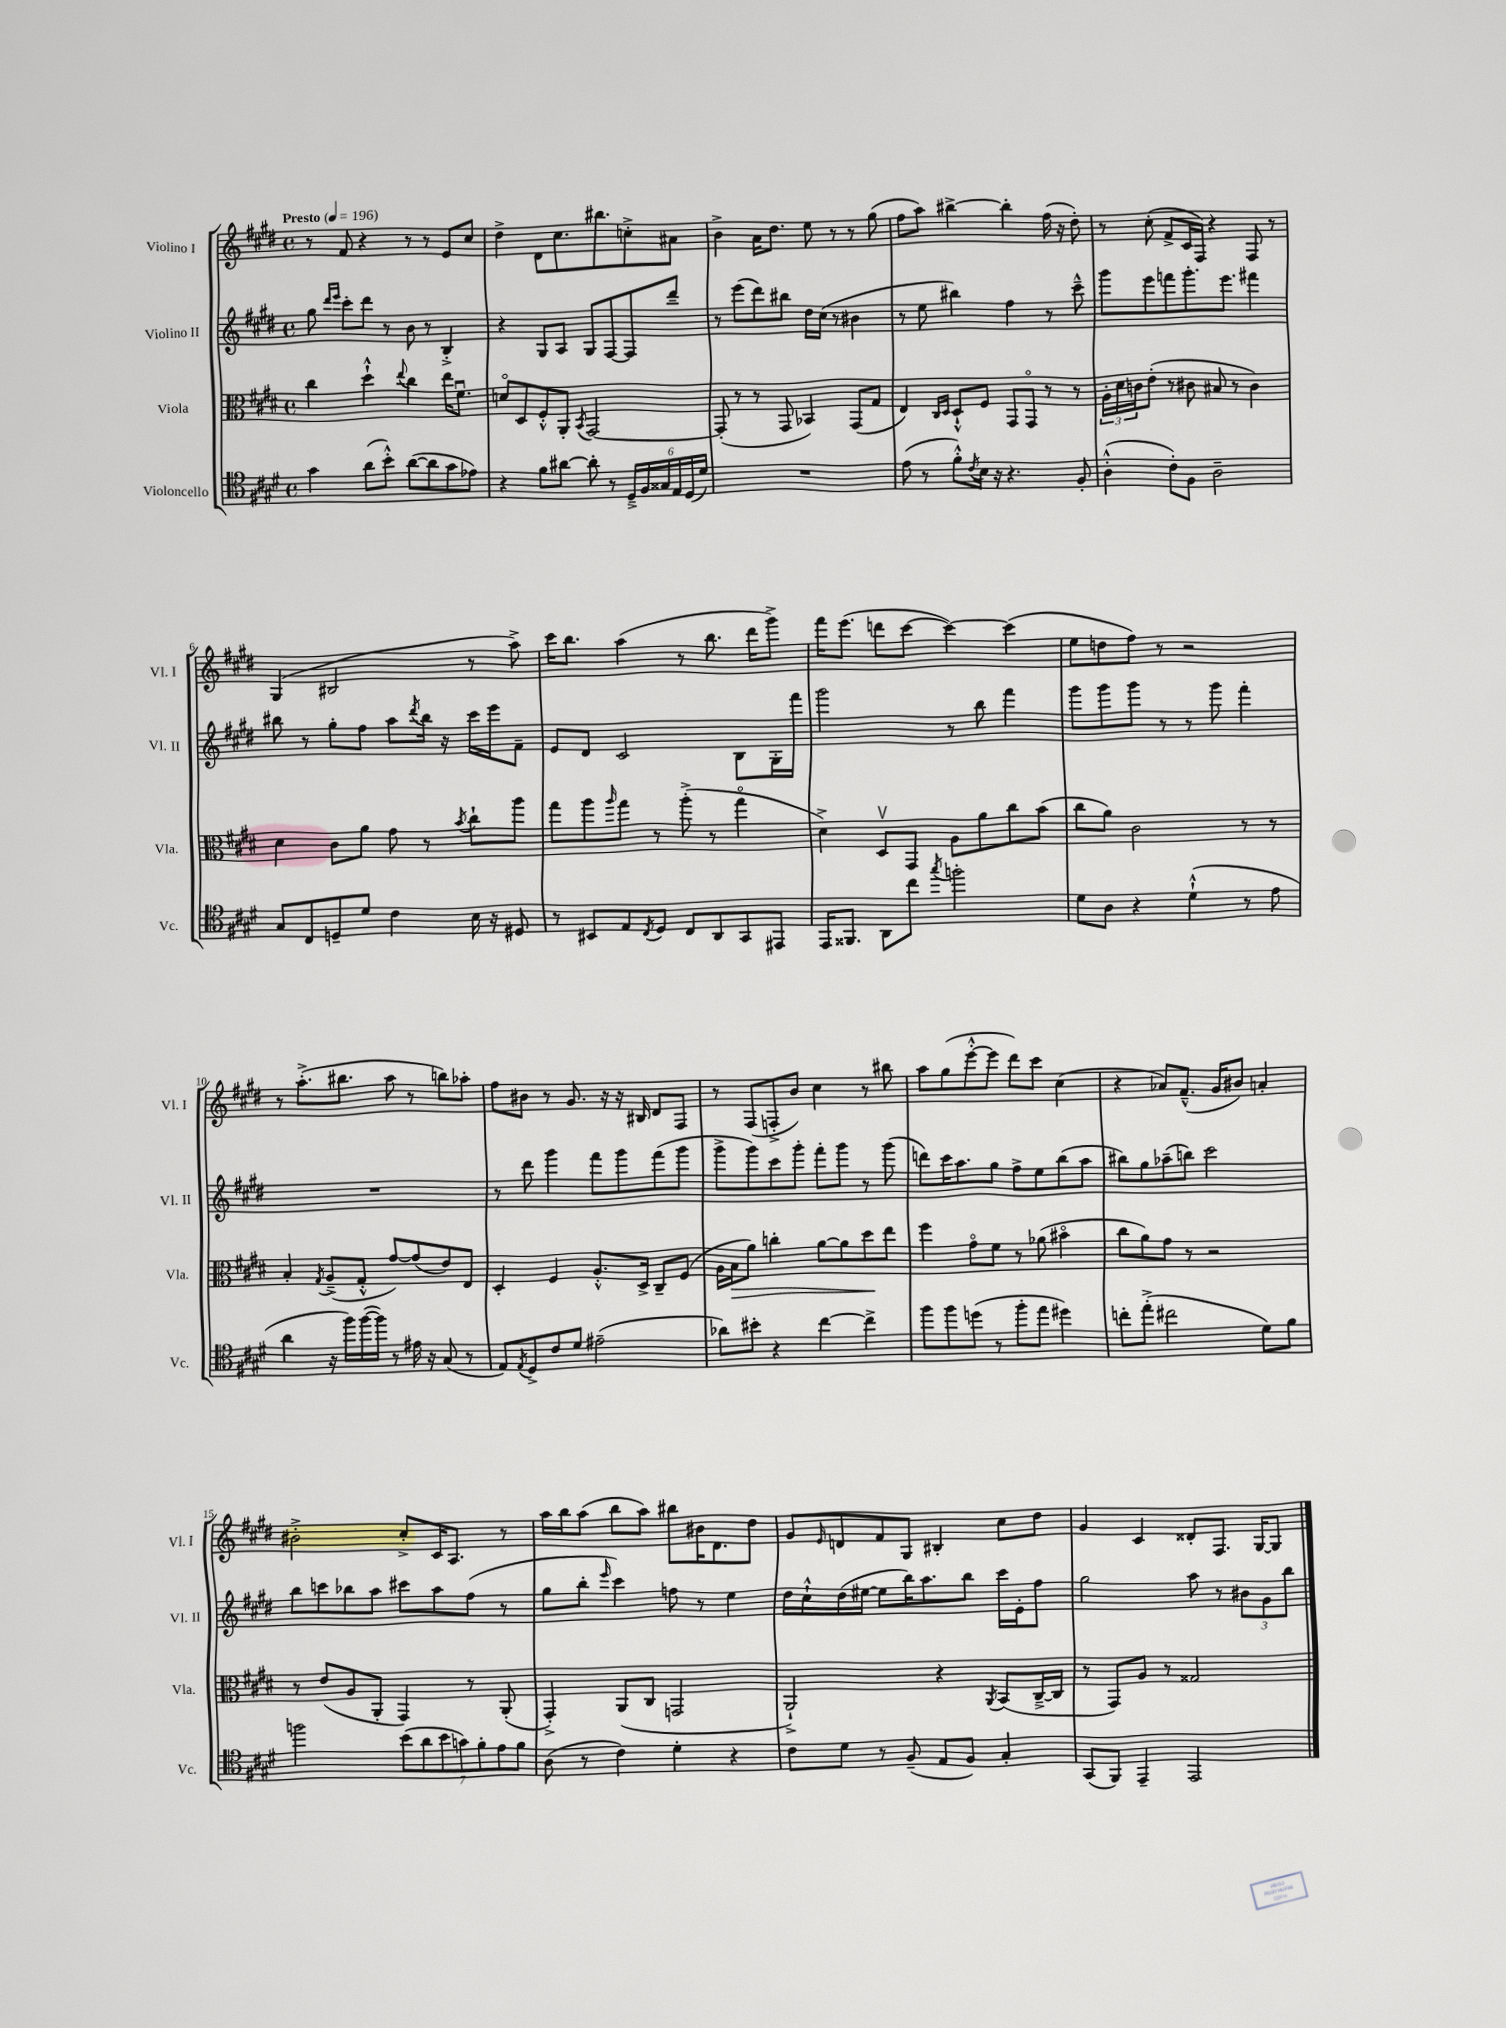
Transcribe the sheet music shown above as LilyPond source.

<<
\new StaffGroup <<
\new Staff = "s0" \with { instrumentName = "Violino I" shortInstrumentName = "Vl. I" } {
    \clef treble \key e \major \defaultTimeSignature \time 4/4 \tempo "Presto" 4 = 196
    r8 fis'8 r4 r8 r8 e'8 cis''8 |
    dis''4-> dis'8 cis''8. bis''8. c''8-.-> ais'8 |
    b'4-> a'16 dis''8. e''8 r8 r8 gis''8( |
    fis''8 a''8) bis''4~-> bis''4-. fis''16( r16 dis''8-.) |
    r8 cis''8-.( fis'8-> cis'16 fis16) r4 fis8 r8 |
    gis4( bis2 r8 a''8->) |
    cis'''16 b''8. a''4( r8 b''8. dis'''16 gis'''8->) |
    fis'''16 e'''8.( d'''8 cis'''8~ cis'''4~) cis'''4( |
    e''8 d''8 fis''8) r8 r2 |
    r8 a''8.-.->( bis''8. a''8 r8 b''8) aes''8-. |
    fis''8 bis'8 r8 gis'8. r16 r16 bis16 dis'8 fis8 |
    r8 fis8( f8-.-> b'8) cis''4 r8 bis''8 |
    a''8 gis''8( e'''8~-.-^ e'''8 dis'''8) cis'''8 cis''4( |
    r4 aes'8) fis'8.---^( gis'16 bis'8) a'4-. |
    bis'2-.-> cis''8-.-> cis'16 a8. r8 |
    a''16 b''16 a''8( b''8 a''8) bis''8 bis'16 dis'8. dis''8 |
    gis'8 \grace { e'16 } d'8 fis'8 gis8 bis4-. cis''8 dis''8 |
    gis'4 cis'4 disis'8-. fis8. gis16~ gis8 \bar "|." |
}
\new Staff = "s1" \with { instrumentName = "Violino II" shortInstrumentName = "Vl. II" } {
    \clef treble \key e \major \defaultTimeSignature \time 4/4
    gis''8 \grace { dis'''16 e'''16 } cis'''8-. dis'''8 r8 b'8 r8 b4-.-> |
    r4 gis8 a8 gis8 fis8~ fis8 dis'''8-- |
    r8 e'''8( dis'''8) bis''8 dis''16 cis''16( r8 bis'4 |
    r8 e''8 bis''4) fis''4 r8 cis'''8---^ |
    gis'''8 e'''8 f'''8 gis'''8.-. e'''8. fis'''4 |
    bis''8 r8 gis''8-. fis''8 a''8 \acciaccatura { dis'''8 } bis''16 r16 cis'''16 e'''16 fis'8-- |
    e'8 dis'8 cis'2 b8 gis16-. fis'''16 |
    gis'''2 r8 b''8 fis'''4 |
    gis'''8 gis'''8 gis'''8 r8 r8 gis'''8 fis'''4-. |
    R1 |
    r8 dis'''8 gis'''4 fis'''8 gis'''8 fis'''8( gis'''8 |
    gis'''8-> gis'''8) cis'''8 gis'''8-. fis'''8-. gis'''8 r8 gis'''8( |
    d'''8) cis'''16 a''8. gis''8 fis''8-> e''8 b''8( a''8 |
    bis''8) gis''8 aes''8--( b''8) cis'''2 |
    b''8 c'''8 bes''8 a''8 cis'''8 a''8 fis''8( r8 |
    gis''8 b''8-. \grace { e'''16 } cis'''4) f''8 r8 e''4 |
    dis''16 cis''16-!-^ dis''16( eis''16~ eis''8 b''16) a''8. b''8 cis'''16 e'16-. fis''8 |
    gis''2 a''8 r8 \tuplet 3/2 { bis'8 gis'8 b''8 } \bar "|." |
}
\new Staff = "s2" \with { instrumentName = "Viola" shortInstrumentName = "Vla." } {
    \clef alto \key e \major \defaultTimeSignature \time 4/4
    cis''4 dis''4-!-^ \appoggiatura { e''8 } cis''4 e''16 fis'8.\downbow |
    d'8\flageolet dis8 fis8-.-^ a,8-. \acciaccatura { b,8 } gis,2~ |
    gis,8-.( r8 r8 gis,8 bes,4) gis,8( gis8 |
    e4) \grace { cis16 dis16 } dis8-!-^ fis8 gis,8 gis,8\flageolet r8 r8 |
    \tuplet 3/2 { a16-. dis'16 c'16 } e'8-.( r8 cis'8 bis8 r8 cis'4) |
    dis'4 cis'8 a'8 gis'8 r8 \acciaccatura { b'8 } cis''8-! a''8 |
    gis''8 a''8 \grace { a''16 } gis''8 r8 a''8-.->( r8 gis''4\flageolet |
    dis'4->) dis8\upbow gis,8 a8 a'8 cis''8 b'8( |
    cis''8 a'8) cis'2 r8 r8 |
    b4-. \acciaccatura { gis8 } a8--->( gis8-.-^ gis'8~) gis'8( e'8) e8 |
    dis4-. fis4 a8.-.-^ dis16-> cis8-- fis8( |
    a16 b16\> a'8) c''4-. a'8~ a'8 dis''8\! e''8 |
    fis''4 gis'8\flageolet fis'8 r8 aes'8( bis'4\flageolet |
    cis''8 a'8) gis'8 r8 r2 |
    r8 e'8( a8 a,8-. gis,4) r8 a,8-.( |
    gis,4-.->) a,8( cis8 g,2 |
    a,2-!->) r4 \acciaccatura { a,8 } b,8( cis16~---> cis16 |
    r8 gis,8) a8 r8 gisis2 \bar "|." |
}
\new Staff = "s3" \with { instrumentName = "Violoncello" shortInstrumentName = "Vc." } {
    \clef tenor \key e \major \defaultTimeSignature \time 4/4
    gis'4 a'8( b'8-.-^) a'8~( a'8 gis'8 ees'8) |
    r4 fis'8 ais'8~ ais'8-. r8 \tuplet 6/4 { dis16---> fis16 gisis16 e16 dis16( dis'16) } |
    R1 |
    e'8( r8 fis'8-.-^) \acciaccatura { cis'8 } b16 r16 r4. fis8-. |
    a4-.-^( cis'8-.) fis8 a2-- |
    gis8 cis8 d8-- dis'8 cis'4 b16 r16 dis8 |
    r8 bis,8 e8 \acciaccatura { cis8 } dis8 cis8 a,8 gis,8 eis,8 |
    e,16 fisis,8. a,8 cis''8 \acciaccatura { gis''8 } f''2-. |
    dis'8 a8 r4 dis'4-!-^( r8 e'8 |
    a'4 r16 fis''16) fis''16~( fis''16) r8 eis'16 r16 gis8( r8 |
    e8) \acciaccatura { e8 } dis8-> cis'8 dis'8 eis'2--( |
    aes'8) bis'8-. r4 cis''4~ cis''4-> |
    fis''8 fis''8 d''8( r8 fis''8-. e''8 dis''4) |
    c''8-. e''8-.->( cis''2 dis'8) fis'8 |
    f''2 \tuplet 7/4 { b'8( a'8 b'8 g'8) fis'8-. e'8 fis'8 } |
    a8( r8 cis'4) dis'4-. r4 |
    cis'8 dis'8 r8 fis8--( e8 fis8) gis4-. |
    gis,8( fis,8) e,4-- e,2 \bar "|." |
}
>>
>>
